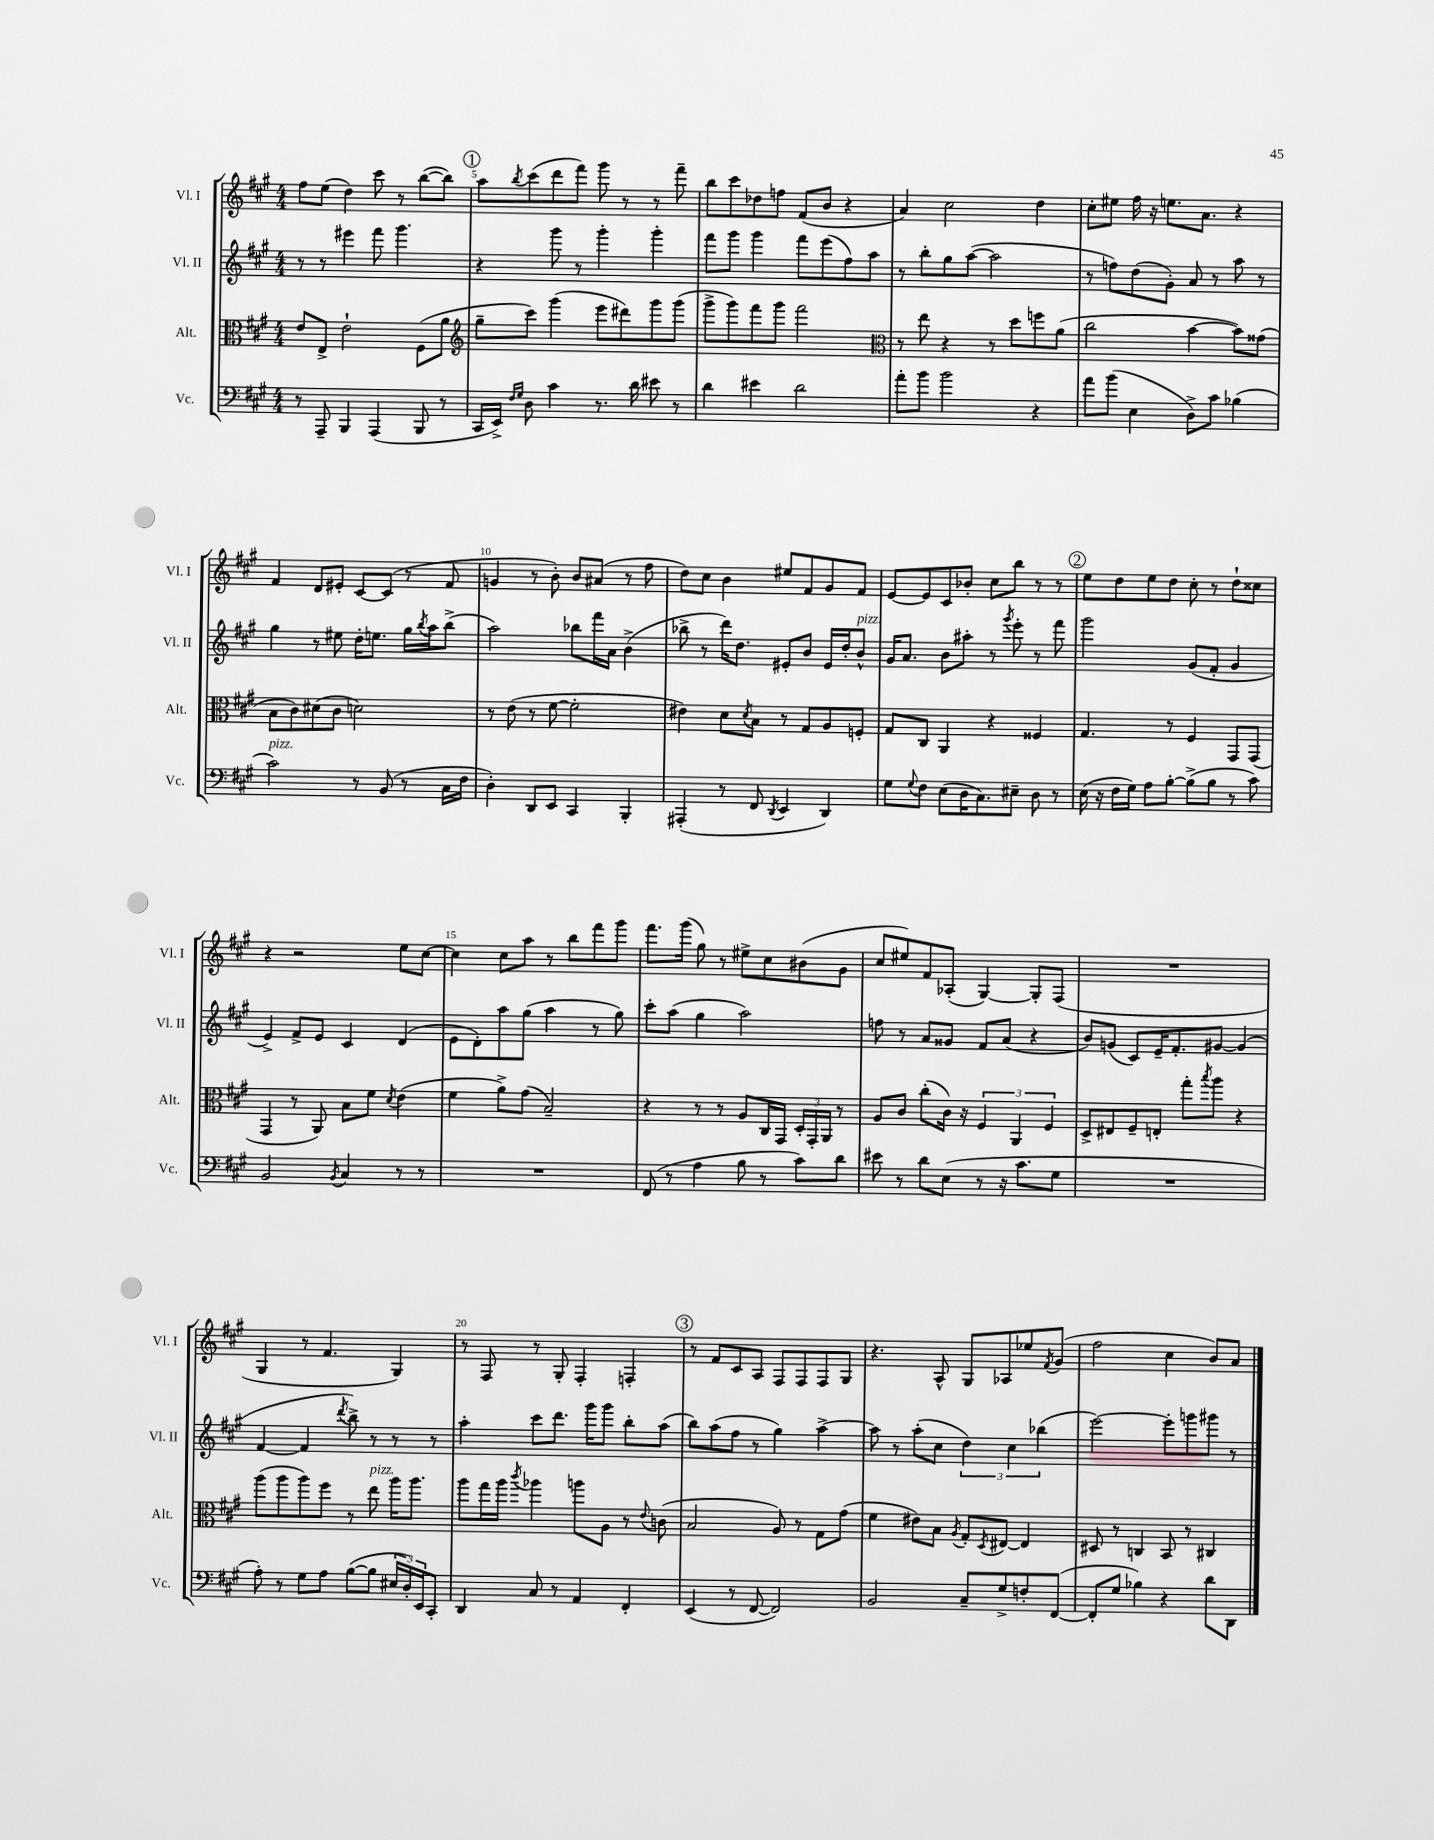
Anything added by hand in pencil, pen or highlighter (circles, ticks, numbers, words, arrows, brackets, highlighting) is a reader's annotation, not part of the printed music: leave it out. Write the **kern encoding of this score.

**kern	**kern	**kern	**kern
*part4	*part3	*part2	*part1
*staff4	*staff3	*staff2	*staff1
*I"Vc.	*I"Alt.	*I"Vl. II	*I"Vl. I
*I'Vc.	*I'Alt.	*I'Vl. II	*I'Vl. I
*clefF4	*clefC3	*clefG2	*clefG2
*k[f#c#g#]	*k[f#c#g#]	*k[f#c#g#]	*k[f#c#g#]
*M4/4	*M4/4	*M4/4	*M4/4
=4	=4	=4	=4
8r	8e/L	8r	8ff#\L
8AAA~/	8E^/J	8r	(8ee\J
4BBB/	2e`\	4eee#X\	4dd\)
(4AAA/	.	8fff#\	8ccc#\
.	.	4.ggg#\	8r
8BBB/	(8F#\L	.	([8bb\L
8r	8a\J	.	8bb\J])
!!LO:REH:place=s1:t=1
=5	=5	=5	=5
*	*clefG2	*	*
16CC#/LL	8gg#~\L	4r	8aa\L
16EE^/JJ)	.	.	.
16qqF#/LL	.	.	.
16qqG#/JJ	.	.	8qbb/
8D\	8ccc#\J)	.	(8ccc#\
4c#\	(4ggg#\	8ggg#\	8ddd\
.	.	8r	8fff#\J)
8.r	8eee\L	4ggg#'\	8ggg#\
.	8ddd#X\)	.	8r
16d\	.	.	.
8e#X\	8ggg#\	4ggg#'\	8r
8r	(8ggg#\J	.	8fff#~\
=6	=6	=6	=6
4d\	8ggg#^\L	8fff#\L	8bb\L
.	8ggg#\)	8ggg#\J	8ccc#\
4e#X\	8fff#\	4ggg#\	8dd-X\
.	8ggg#\J	.	8ffn\J
2d\	2fff#\	8fff#\L	(8f#/L
.	.	(8eee\	8b/J
.	.	8ff#\)	4r
.	.	8aa\J	.
=7	=7	=7	=7
*	*clefC3	*	*
8a'\L	8r	8r	4a/)
8b\J	8ee\	8bb'\L	.
2b\	4r	8gg#\	2cc#\
.	.	([8aa\J	.
.	8r	2aa\]	.
.	8dd\L	.	.
4r	8ffn\	.	4dd\
.	(8a\J	.	.
=8	=8	=8	=8
8a\L	2cc#\	8r	8cc#'\L
(8b\J	.	8ffn\L)	8ee#X\J
4E\	.	(8dd\	16ff#\
.	.	.	16r
.	.	8g#'\J)	8.een\L
8D^\L)	[4b\	8a/	.
.	.	.	8.a\J
8c#\J	.	8r	.
(4B-X\	8b\L])	8aa\	4r
.	(8g##X\J	8r	.
!!LO:LB:g=z
=9	=9	=9	=9
!LO:TX:a:i:t=pizz.	!	!	!
2c#\)	8B\L	4gg#\	4f#/
.	8c#\)	.	.
.	(8d#X\	8r	8d/L
.	8c#\J	8ee#X\	8e#X'/J
8r	2dn\)	16dd'\KL	[8c#/L
.	.	8.een\J	.
(8BB/	.	.	(8c#/J]
8r	.	16gg#\LL	8r
.	.	8qbb/	.
.	.	16aa\J	.
16C#\LL	.	(8bb^\J	8f#/
16F#\JJ	.	.	.
=10	=10	=10	=10
4D'\)	8r	2aa\)	4gn/
.	(8e\	.	.
8DD/L	8r	.	8r
8EE/J	[8f#\	.	8b'\)
4CC#/	2f#'\]	8bb-X\L	8b/L
.	.	16fff#\L	(8a#X/J
.	.	16a\JJ	.
4BBB'/	.	(4b^\	8r
.	.	.	8ff#\
=11	=11	=11	=11
(4AAA#X'/	4e#X\)	8bb-X^\	8dd\L)
.	.	8r	8cc#\J
8r	8d\L	16ddd\KL)	4b\
.	.	8.dd\J	.
.	8qd/	.	.
8FF#/	8B\J	.	.
8qDD/	.	.	.
4EE/	8r	8e#X'/L	8ee#X/L
.	8G#/L	8b/J	8f#/
4DD/)	8A/	16e#/LL	8g#/
.	.	16dd'/J	.
!	!	!LO:TX:a:i:t=pizz.	!
.	8Fn'/J	8b^^/J	8f#/J
=12	=12	=12	=12
8G#\L	8G#/L	16g#/KL	[8e/L
.	.	8.a/J	.
8qqG#/	.	.	.
8F#\J	8C#/J	.	8e/]
(8E\L	4AA/	8b\L	8c#/
16D\K	.	8aa#X'\J	8b-X'/J
8.C#\)	.	.	.
.	4r	8r	8cc#\L
.	.	8qggg#/	.
8E#X~\J	.	8eee'\	8bb\J
8D\	4F##X/	8r	8r
8r	.	8fff#\	8r
!!LO:REH:place=s1:t=2
=13	=13	=13	=13
(16E\	4.G#/	2ggg#\	8ee\L
16r	.	.	.
16F#\LL	.	.	8dd\
16G#\JJ)	.	.	.
8A\L	.	.	8ee\
[8B'\J	8r	.	8dd\J
(8B^\L]	4F#/	(8g#/L	8cc#'\
8B\J	.	8f#'/J	8r
8r	8GG#/L	4g#/	8dd`\L
8c#\)	(8GG#/J	.	8cc##X\J
!!LO:LB:g=z
=14	=14	=14	=14
2BB/	4GG#/	4e^/)	4r
.	8r	8f#^/L	2r
.	8AA/)	8e/J	.
8qBB/	.	.	.
4C#/	8B\L	4c#/	.
.	8f#\J	.	.
.	8qd/	.	.
8r	(4e\	(4d/	8ee\L
8r	.	.	[8cc#\J
=15	=15	=15	=15
1r	4f#\	8e\L	4cc#\]
.	.	8d'\)	.
.	8a^\L)	8aa\	8cc#\L
.	(8g#\J	(8gg#\J	8aa\J
.	2B~/)	4aa\	8r
.	.	.	8bb\L
.	.	8r	8fff#\
.	.	8gg#\)	8ggg#\J
=16	=16	=16	=16
(8FF#/	4r	8ccc#'\L	8.fff#\L
8r	.	(8aa\J	.
.	.	.	(16ggg#\Jk
4A\	8r	4gg#\	8gg#\)
.	8r	.	8r
8B\	8A/L	2aa\)	8ee#X^\L
8r	16C#/L	.	8cc#\
.	16GG#/JJ	.	.
8c#\L)	24D'/LL	.	(8b#X\
.	24GG#'/	.	.
.	24AA/JJ	.	.
8d\J	8r	.	8g#\J
=17	=17	=17	=17
8e#X\	8A/L	8ffn\	8cc#/L
8r	8c#/J	8r	8ee#X/)
8d\L	(8cc#'\L	8a/L	8f#/
(8E\J	16c#\Jk)	8g##X/J	(8A-X'/J
.	16r	.	.
8r	6F#/	8f#/L	[4G#/)
16r	.	(8a/J	.
.	6AA/	.	.
8.c#\L	.	.	.
.	.	4r	8G#'/L]
.	6F#/	.	.
8G#\J	.	.	(8F#/J
=18	=18	=18	=18
1r	8D^/L	8b/L)	1r
.	8E#X/	(8gn/J	.
.	8F#~/	8c#/L)	.
.	8En'/J	16e~/K	.
.	.	8.f#'/	.
.	8gg#'\L	.	.
.	8qbb/	.	.
.	8aa\J	[8g#X/J	.
.	4r	(4g#/]	.
!!LO:LB:g=z
=19	=19	=19	=19
8A'\)	(8aa\L	[4f#/	4G#/
8r	8aa\	.	.
8G#\L	8aa\)	4f#/]	8r
8A\J	8ff#\J	.	4.f#/
.	.	8qddd/	.
([8B\L	8r	8bb^\)	.
!	!LO:TX:a:i:t=pizz.	!	!
8B\J]	8ee\	8r	.
24E#X/LL	16aa\KL	8r	4G#/)
24D'/)	.	.	.
.	8.aa\J	.	.
24EE/J	.	.	.
8CC#'/J	.	8r	.
=20	=20	=20	=20
4DD/	8aa\L	4aa'\	8r
.	16gg#\L	.	8F#/
.	16aa\JJ	.	.
.	8qccc#/	.	.
8C#/	4aa-X\	8ccc#\L	8r
8r	.	8.ddd\J	8G#'/
4AA/	8aan\L	.	4F#'/
.	.	16ggg#\KL	.
.	8A\J	8ggg#\J	.
4FF#'/	8r	8bb'\L	4Fn'/
.	8qqe/	.	.
.	(8cn\	(8aa\J	.
!!LO:REH:place=s1:t=3
=21	=21	=21	=21
(4EE/	2B/	8bb\L)	8r
.	.	(8aa\	8f#/L
8r	.	8ff#\J	8c#/
[8FF#/	.	8r	8A/J
2FF#/])	8A/)	4gg#\)	8F#/L
.	8r	.	8F#/
.	8G#\L	[4aa^\	8F#/
.	(8g#\J	.	8G#/J
=22	=22	=22	=22
2BB/	4f#\	8aa\]	4.r
.	.	8r	.
.	8e#X\L)	(8aa'\L	.
.	8B\J	8cc#\J	8A^^/
.	8qA/	.	.
8C#~/L	8G#'/L	6dd\)	8G#/L
.	8qD/	.	.
8G#^/	[8E#X/J	.	8A-X/
.	.	6cc#\	.
8Fn'/	4E#/]	.	8ee-X/
.	.	(6bb-X\	.
.	.	.	8qf#/
([8FF#/J	.	.	(8g#/J
=23	=23	=23	=23
8FF#'/L]	8D#X/	[2eee\)	2ff#\
8G#/J	8r	.	.
4B-X\)	4Cn/	.	.
4r	8BB/	8eee'\L]	4cc#\
.	8r	8gggn\	.
8d\L	4C#X/	8ggg#X\J	8b/L)
8DD\J	.	8r	8a/J
==	==	==	==
*-	*-	*-	*-
